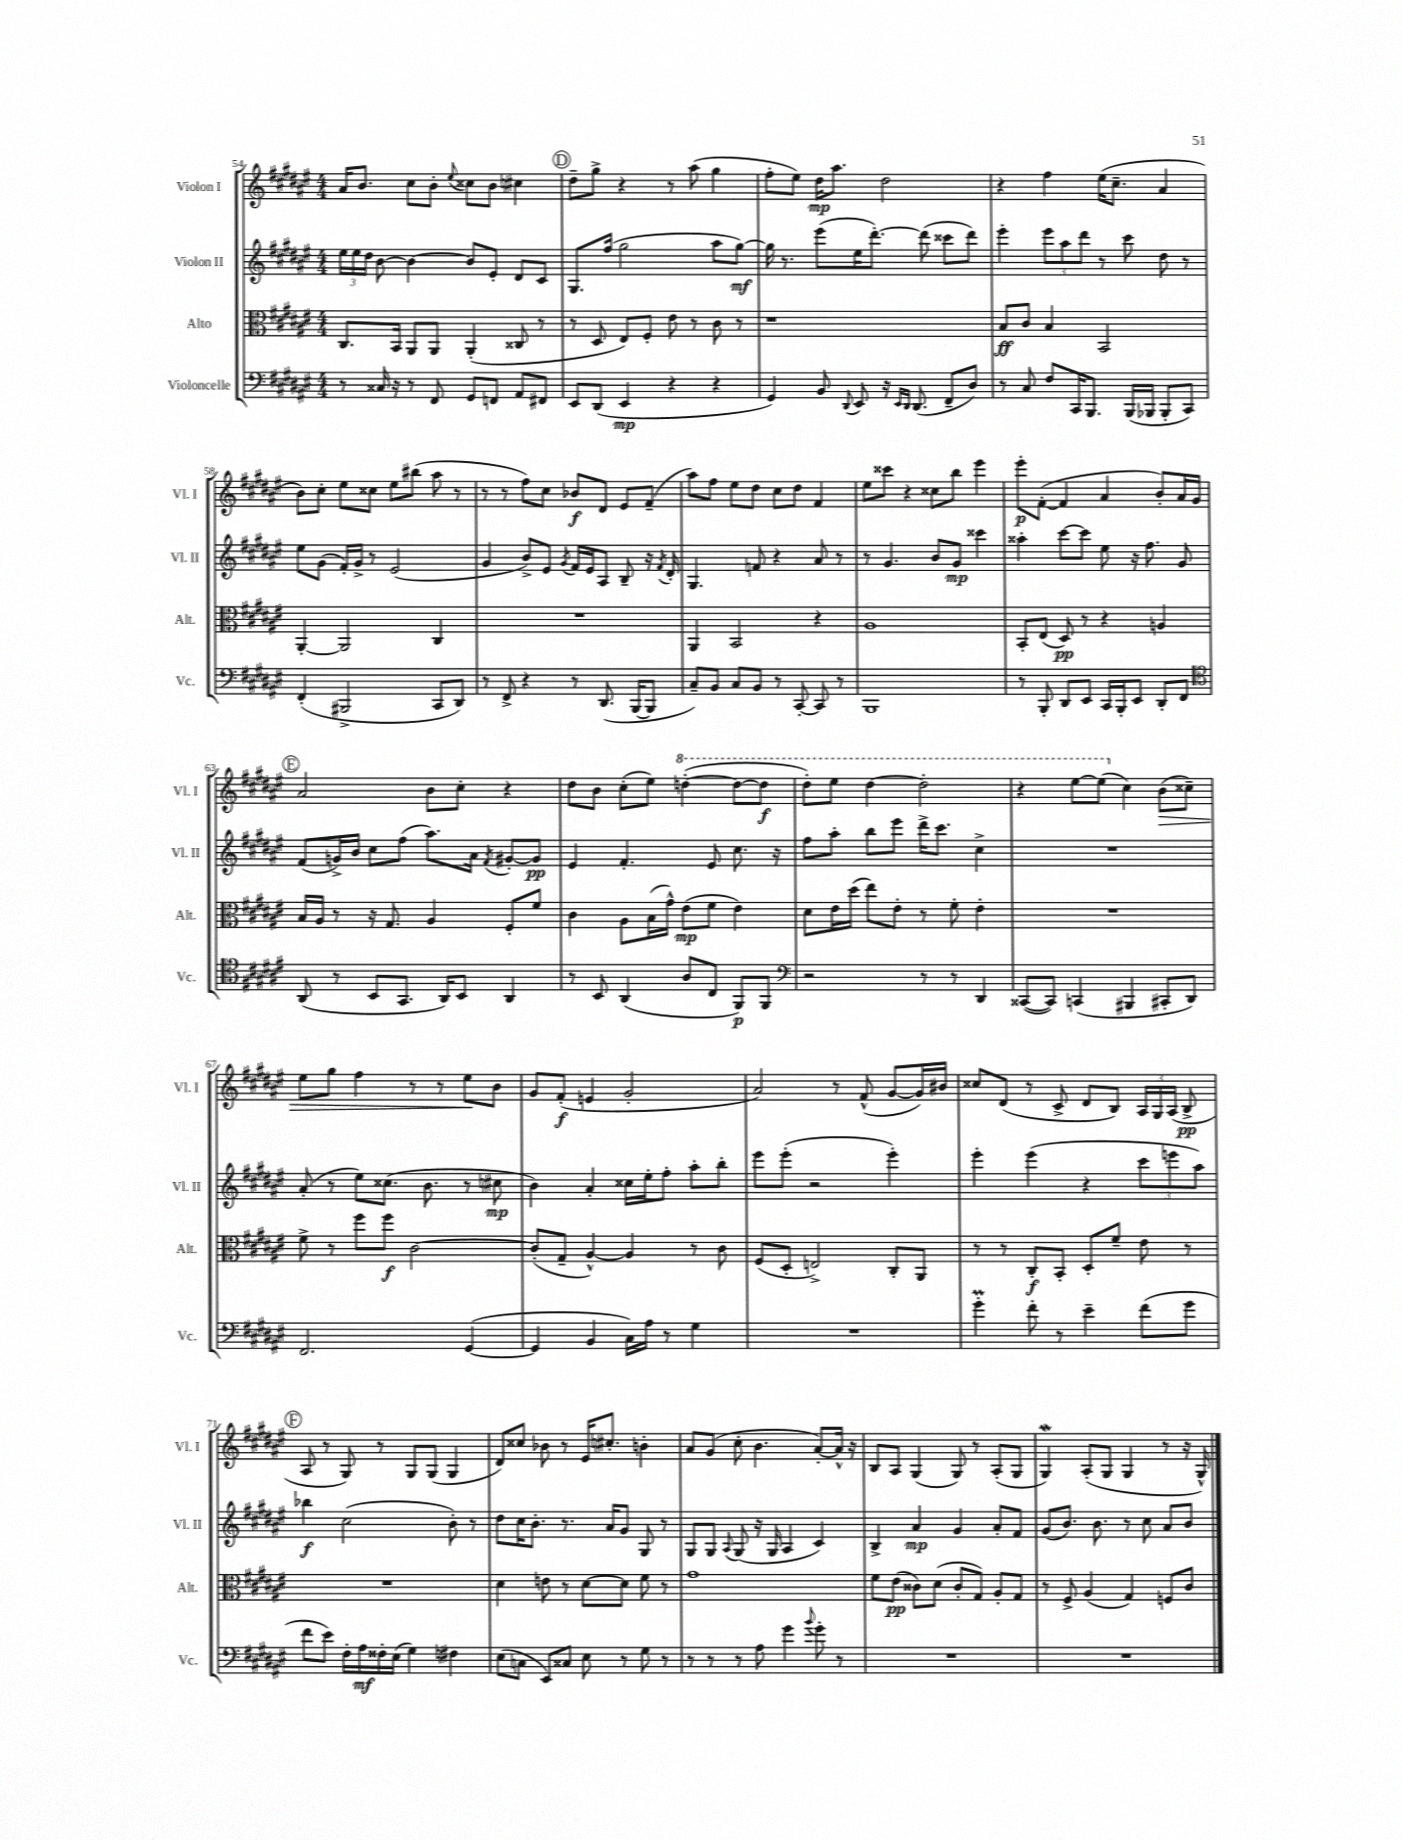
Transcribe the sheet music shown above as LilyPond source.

<<
\new StaffGroup <<
\new Staff = "s0" \with { instrumentName = "Violon I" shortInstrumentName = "Vl. I" } {
    \clef treble \key fis \major \numericTimeSignature \time 4/4
    \autoBeamOff ais'16[ b'8.] cis''8[ b'8]-. \appoggiatura { eis''8 } cisis''8[ b'8] cis''4 |
    \mark \markup { \circle "D" } dis''8[-- gis''8]-> r4 r8 ais''8( gis''4 |
    fis''8[-. eis''8]) dis''16[\mp ais''8.] dis''2 |
    r4 fis''4 eis''16[( cis''8.]-- ais'4 |
    b'8[) cis''8]-. eis''8[ cisis''8] eis''8[ bis''8]( ais''8 r8 |
    r8 r8 fis''8[) cis''8] bes'8[\f dis'8] eis'8[ fis'8]--( |
    ais''8[) fis''8] eis''8[ dis''8] cis''8[ dis''8] fis'4 |
    eis''8[ cisis'''8] r4 cisis''8[ b''8] eis'''4 |
    eis'''8[-.\p fis'8]~-.( fis'4 ais'4 b'8[-.) ais'16 gis'16] |
    \mark \markup { \circle "E" } ais'2 b'8[ cis''8]-. r4 |
    dis''8[ b'8] cis''8[-.( eis''8]) \ottava #1 d'''4~-.( d'''8[~ d'''8]\f |
    dis'''8[-.) eis'''8] dis'''4~ dis'''2-. |
    r4 eis'''8[~ eis'''8]( \ottava #0 cis''4) b'8[\>( cisis''8]--) |
    eis''8[ gis''8] fis''4 r8 r8 eis''8[\! b'8] |
    gis'8[ fis'8]-.\f( e'4 gis'2-. |
    ais'2) r8 fis'8-^( gis'8[~ gis'16) bis'16] |
    cisis''8[ dis'8]( r8 cis'8-> dis'8[ b8]) \tuplet 3/2 { ais16[ gis16 ais16]( } b8->\pp |
    \mark \markup { \circle "F" } ais8 r8 gis8) r8 gis8[ gis8]( gis4 |
    dis'8[) cisis''8] bes'8 r8 eis'16[ cis''8.]-. b'4-. |
    ais'8[ gis'8]( cis''8-. b'4. ais'8[~-.) ais'16]-^ r16 |
    b8[ ais8] gis4( gis8) r8 ais8[-.( gis8] |
    gis4\mordent) ais8[-.( gis8] gis4 r8 r16 gis16-^) \bar "|." |
}
\new Staff = "s1" \with { instrumentName = "Violon II" shortInstrumentName = "Vl. II" } {
    \clef treble \key fis \major \numericTimeSignature \time 4/4
    \autoBeamOff \tuplet 3/2 { eis''16[ eis''16 dis''16] } b'8~ b'4~ b'8[ eis'8]-. dis'8[ cis'8] |
    \mark \markup { \circle "D" } gis8.[ fis''16]( gis''2 ais''8[ gis''8]~\mf) |
    gis''16 r8. eis'''8[( eis''16 dis'''8.]~-.) dis'''8( cisis'''8[ dis'''8]) |
    eis'''4-. \tuplet 3/2 { eis'''8[ ais''8 dis'''8] } r8 cis'''8 dis''8 r8 |
    eis''8[ gis'8]( fis'16[-.) gis'16]-> r8 eis'2( |
    gis'4 b'8[->) eis'8] \acciaccatura { gis'8 } fis'16[ eis'16 ais8] b8-- r16 \acciaccatura { fis'8 } dis'16-. |
    gis4. f'8 r4 ais'8 r8 |
    r8 gis'4. b'8[ gis'8]\mp cisis'''4 |
    aisis''4-. cis'''8[~ cis'''8] eis''8 r16 fis''8. gis'8 |
    \mark \markup { \circle "E" } fis'8[( g'16->) b'16] cis''8[ fis''8]( ais''8.[) ais'16] \acciaccatura { fis'8 } gis'8[~-. gis'8]\pp |
    eis'4 fis'4.-. eis'8 cis''8. r16 |
    fis''8[ ais''8]-. b''8[ eis'''8] dis'''16[-> cis'''8.] cis''4-> |
    R1 |
    ais'8-.( r8 eis''8[) cisis''8.]( b'8. r8 cis''8\mp |
    b'4) ais'4-. cisis''16[ eis''16-. fis''8]-. ais''8[-. b''8]-. |
    eis'''8[ eis'''8]-.( r2 eis'''4-.) |
    eis'''4-. eis'''4( r4 \tuplet 3/2 { cis'''8[ e'''8 ais''8]) } |
    \mark \markup { \circle "F" } bes''4\f cis''2( b'8-.) r8 |
    dis''8[ cis''16 b'8.]-. r8. ais'16[ gis'8] gis8 r8 |
    gis8[ gis8] \appoggiatura { ais8 } gis8( r16 gis16 ais4 cis'4) |
    b4-> ais'4\mp gis'4 ais'8[-. fis'8] |
    gis'8[( b'8.]) b'8. r8 cis''8 ais'8[ b'8] \bar "|." |
}
\new Staff = "s2" \with { instrumentName = "Alto" shortInstrumentName = "Alt." } {
    \clef alto \key fis \major \numericTimeSignature \time 4/4
    \autoBeamOff cis8.[ b,16] ais,8[ ais,8] ais,4-.( cisis8 r8 |
    \mark \markup { \circle "D" } r8 dis8 eis8[) fis8]-. eis'8 r8 cis'8 r8 |
    r1 |
    b8[\ff cis'8] b4 b,2 |
    ais,4~-. ais,2 cis4 |
    R1 |
    ais,4 b,2 r4 |
    ais1 |
    b,8[-. eis8]( dis8\pp) r8 r4 a4 |
    \mark \markup { \circle "E" } b16[ ais16] r8 r16 gis8. ais4 fis8[-. fis'8] |
    cis'4 ais8[ b16( gis'16]-^) eis'8[\mp( fis'8] eis'4) |
    dis'8[ eis'16 dis''16]( eis''8[) eis'8]-. r8 fis'8-. eis'4-. |
    R1 |
    fis'8-> r8 fis''8[ fis''8]\f cis'2~ |
    cis'8[-.( gis8]-- ais4~-^) ais4 r8 cis'8 |
    fis8[( dis8]-. e2->) cis8[-. ais,8] |
    r8 r8 cis8[-.\f b,8]-. dis8[-. fis'8]-- eis'8 r8 |
    \mark \markup { \circle "F" } R1 |
    dis'4 e'8 r8 dis'8[~ dis'8] fis'8 r8 |
    gis'1 |
    fis'8[ eis'8]\pp( cisis'8[) dis'8]( cisis'8[-. gis8]) ais8[-. gis8] |
    r8 fis8-> ais4( gis4) f8[ cis'8] \bar "|." |
}
\new Staff = "s3" \with { instrumentName = "Violoncelle" shortInstrumentName = "Vc." } {
    \clef bass \key fis \major \numericTimeSignature \time 4/4
    \autoBeamOff r8 cisis16 r16 r8 fis,8 gis,8[ f,8] ais,8[ fis,8] |
    \mark \markup { \circle "D" } eis,8[ dis,8]( eis,4\mp r4 r4 |
    gis,4) b,8 \appoggiatura { dis,8 } eis,8 r16 \grace { eis,16[ dis,16] } dis,8.( fis,8[-- dis8]) |
    r8 cis8 fis8[ cis,16 b,,8.] b,,16[( bes,,16] bes,,8[-. cis,8]) |
    fis,4-.( bis,,2-> cis,8[ dis,8]) |
    r8 fis,8-> r4 r8 dis,8.( b,,16[~ b,,8] |
    cis8[--) b,8] cis8[ b,8] r8 cis,8~-. cis,8 r8 |
    b,,1 |
    r8 b,,8-. dis,8[ eis,8] cis,16[ b,,16-. eis,8] dis,8[-. fis,8] |
    \mark \markup { \circle "E" } \clef tenor ais,8( r8 b,8[ gis,8.] ais,16[) b,8] ais,4 |
    r8 b,8 ais,4( ais8[ cis8] fis,8[\p) fis,8] |
    \clef bass r2 r8 r8 dis,4 |
    cisis,8[~( cisis,8]) c,4( bis,,4 cis,8[-. dis,8]) |
    fis,2. gis,4~( |
    gis,4 b,4 cis16[) ais16] r8 gis4 |
    R1 |
    gis'4-.\prall fis'8-. r8 eis'4-- fis'8[( gis'8] |
    \mark \markup { \circle "F" } fis'8[ eis'8]) fis16[-. ais16\mf fisis16-. eis16]( gis4) fis4 |
    eis8[( c8] eis,8[) cisis8] eis8 r8 gis8 r8 |
    r8 r8 r8 ais8 gis'4 \appoggiatura { b'8 } gis'8-. r8 |
    R1 |
    R1 \bar "|." |
}
>>
>>
\layout { \context { \Score currentBarNumber = #54 } }
